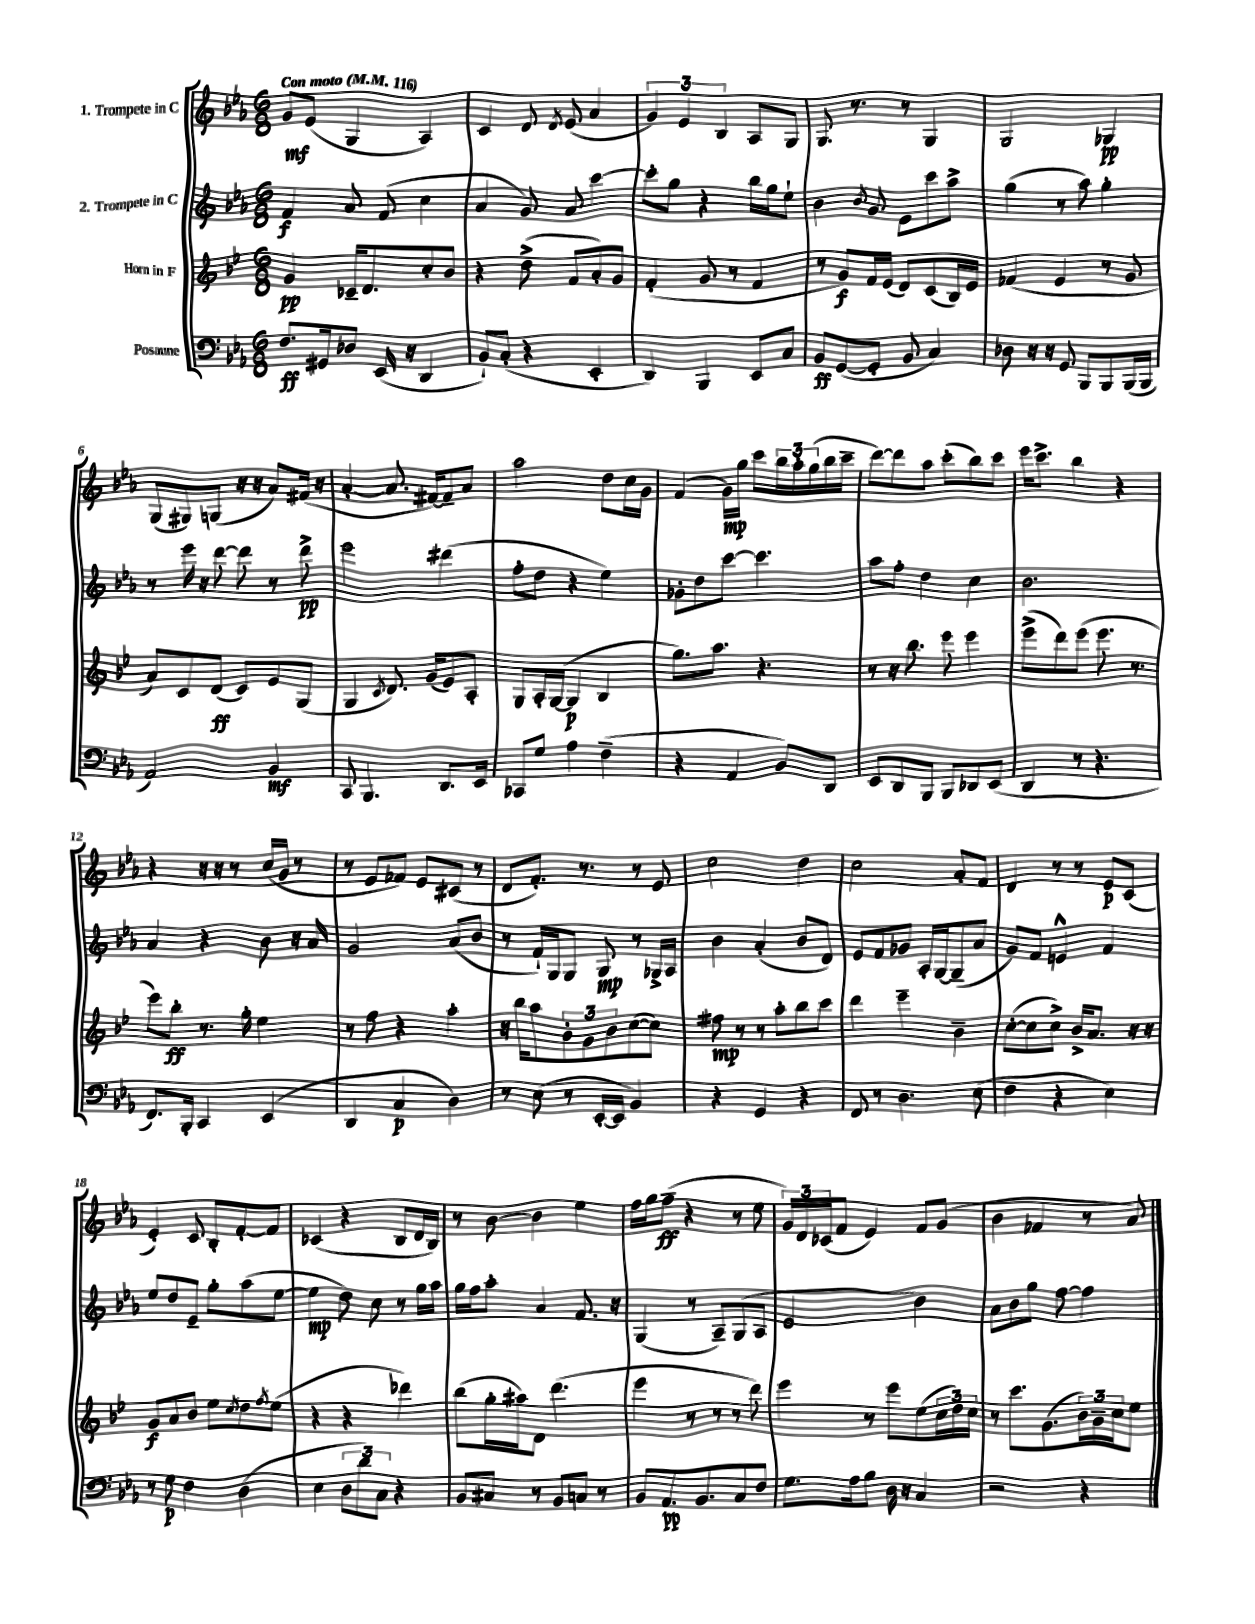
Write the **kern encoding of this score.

**kern	**dynam	**kern	**dynam	**kern	**dynam	**kern	**dynam
*part4	*part4	*part3	*part3	*part2	*part2	*part1	*part1
*staff4	*staff4	*staff3	*staff3	*staff2	*staff2	*staff1	*staff1
*I"Posaune	*	*I"Horn in F	*	*I"2. Trompete in C	*	*I"1. Trompete in C	*
*clefF4	*	*clefG2	*	*clefG2	*	*clefG2	*
*k[b-e-a-]	*	*k[b-e-]	*	*k[b-e-a-]	*	*k[b-e-a-]	*
*M6/8	*	*M6/8	*	*M6/8	*	*M6/8	*
*MM116	*	*MM116	*	*MM116	*	*MM116	*
=1	=1	=1	=1	=1	=1	=1	=1
!	!	!	!	!	!	!LO:TX:a:B:t=Con moto	!
8.F/L	ff	4g/	pp	4f/	f	8g/L	mf
.	.	.	.	.	.	(8e-/J	.
16GG#X/k	.	.	.	.	.	.	.
8D-X/J	.	16c-X~/KL	.	8a-/	.	4G/	.
.	.	8.d/	.	.	.	.	.
(16EE-/	.	.	.	(8f/	.	.	.
16r	.	.	.	.	.	.	.
4DD/	.	8cc'/	.	4cc\	.	4A-/)	.
.	.	8b-/J	.	.	.	.	.
=2	=2	=2	=2	=2	=2	=2	=2
8BB-`/L)	.	4r	.	4a-/	.	4c/	.
(8C'/J	.	.	.	.	.	.	.
4r	.	(8dd^\	.	8g/)	.	8d/	.
.	.	.	.	.	.	8qd/	.
.	.	8f/L	.	8a-/	.	(8e-/	.
4EE-'/	.	8a'/)	.	[4ccc\	.	4a-/	.
.	.	8g/J	.	.	.	.	.
=3	=3	=3	=3	=3	=3	=3	=3
4DD/)	.	(4f'/	.	8ccc'\L]	.	6g/)	.
.	.	.	.	8gg\J	.	.	.
.	.	.	.	.	.	6e-/	.
4BBB-/	.	8g/	.	4r	.	.	.
.	.	.	.	.	.	6B-/	.
.	.	8r	.	.	.	.	.
8EE-/L	.	4f/	.	16bb-\LL	.	8A-/L	.
.	.	.	.	16gg\J	.	.	.
8C/J	.	.	.	8ee-`\J	.	8G/J	.
=4	=4	=4	=4	=4	=4	=4	=4
8BB-/L	ff	8r	.	4b-\	.	8.G/	.
([8GG/	.	8g/L)	f	.	.	.	.
.	.	.	.	.	.	8.r	.
.	.	.	.	8qb-/	.	.	.
8GG'/J]	.	16f/L	.	8g/	.	.	.
.	.	(16e-/JJ	.	.	.	.	.
8BB-/	.	8d/L)	.	8e-\L	.	8r	.
4C/)	.	(8c/	.	8ccc\	.	4G/	.
.	.	16B-/L)	.	8aa-^\J	.	.	.
.	.	16e-/JJ	.	.	.	.	.
=5	=5	=5	=5	=5	=5	=5	=5
8D-X\	.	(4f-X/	.	(4gg\	.	2G/	.
16r	.	.	.	.	.	.	.
16r	.	.	.	.	.	.	.
8GG/	.	4e-/	.	8r	.	.	.
8BBB-/L	.	.	.	8aa-\)	.	.	.
8BBB-/	.	8r	.	4gg'\	.	4G-X/	pp
(16BBB-/L	.	8g/	.	.	.	.	.
16BBB-/JJ	.	.	.	.	.	.	.
!!LO:LB:g=z
=6	=6	=6	=6	=6	=6	=6	=6
2AA-/)	.	8a/L)	.	8r	.	(8G/L	.
.	.	8c/	.	16eee-\	.	8G#X/)	.
.	.	.	.	16r	.	.	.
.	.	(8d/J	ff	[8ddd\	.	(8Gn/J	.
.	.	8c/L)	.	8ddd\]	.	16r	.
.	.	.	.	.	.	16r	.
4BB-/	mf	8e-/	.	8r	.	8a-/L)	.
.	.	(8G/J	.	8ddd^\	pp	(16f#X/Jk	.
.	.	.	.	.	.	16r	.
=7	=7	=7	=7	=7	=7	=7	=7
8CC/	.	4G/	.	2eee-\	.	[4a-'/	.
4.BBB-/	.	.	.	.	.	.	.
.	.	8qc/	.	.	.	.	.
.	.	8.d/)	.	.	.	8.a-/]	.
.	.	(16g/KL	.	.	.	[16f#X/KL)	.
8.DD/L	.	8e-/)	.	(4ddd#X\	.	8f#~/]	.
.	.	8A'/J	.	.	.	8a-/J	.
16EE-/Jk	.	.	.	.	.	.	.
=8	=8	=8	=8	=8	=8	=8	=8
8CC-X/L	.	8G/L	.	8ff'\L	.	2aa-\	.
8G/J	.	16A'/L	.	8dd\J	.	.	.
.	.	([16G/JJ	.	.	.	.	.
4A-\	.	4G/]	p	4r	.	.	.
(4F~\	.	4B-/	.	4ee-\)	.	8dd\L	.
.	.	.	.	.	.	16cc\L	.
.	.	.	.	.	.	16g\JJ	.
=9	=9	=9	=9	=9	=9	=9	=9
4r	.	8.gg\L)	.	8g-X'\L	.	(4f/	.
.	.	.	.	8dd\	.	.	.
.	.	8.aa\J	.	.	.	.	.
4AA-/	.	.	.	[8ccc\J	.	16g\LL)	mp
.	.	.	.	.	.	16gg\JJ	.
.	.	4.r	.	4.ccc\]	.	8ccc\L	.
8BB-/L)	.	.	.	.	.	24bb-\L	.
.	.	.	.	.	.	24aa-'\	.
.	.	.	.	.	.	(24gg\	.
8DD/J	.	.	.	.	.	16bb-\	.
.	.	.	.	.	.	16ccc~\JJ	.
=10	=10	=10	=10	=10	=10	=10	=10
8EE-/L	.	8r	.	8aa-\L	.	[8ddd\L)	.
8DD/	.	16r	.	8ff'\J	.	8ddd\]	.
.	.	8.bb-\	.	.	.	.	.
8BBB-/J	.	.	.	4dd\	.	8aa-\J	.
8BBB-/L	.	8eee-\	.	.	.	(8ccc'\L	.
8DD-X/	.	4eee-\	.	4cc\	.	8bb-\)	.
(8EE-/J	.	.	.	.	.	8ccc\J	.
=11	=11	=11	=11	=11	=11	=11	=11
4DD/	.	(8eee-^\L	.	2.b-\	.	16eee-\KL	.
.	.	.	.	.	.	8.ccc^\J	.
.	.	8ddd\)	.	.	.	.	.
8r	.	(8eee-\J	.	.	.	4bb-\	.
4.r	.	8.eee-\	.	.	.	.	.
.	.	.	.	.	.	4r	.
.	.	8.r	.	.	.	.	.
!!LO:LB:g=z
=12	=12	=12	=12	=12	=12	=12	=12
8.FF/L)	.	8eee-\L)	.	4a-/	.	4r	.
.	.	8bb-'\J	ff	.	.	.	.
16BBB-'/Jk	.	.	.	.	.	.	.
4CC/	.	8.r	.	4r	.	16r	.
.	.	.	.	.	.	16r	.
.	.	.	.	.	.	8r	.
.	.	16gg'\	.	.	.	.	.
(4EE-/	.	4ee-\	.	8b-\	.	(16cc/LL	.
.	.	.	.	.	.	16g/JJ	.
.	.	.	.	16r	.	8r	.
.	.	.	.	16a-/	.	.	.
=13	=13	=13	=13	=13	=13	=13	=13
4DD/	.	8r	.	2g/	.	8r	.
.	.	8ff\	.	.	.	8e-/L	.
4C/	p	4r	.	.	.	8f-X/J)	.
.	.	.	.	.	.	8e-/L	.
4D\)	.	4aa'\	.	(8a-/L	.	(8c#X/J	.
.	.	.	.	8b-/J	.	8r	.
=14	=14	=14	=14	=14	=14	=14	=14
8r	.	16r	.	8r	.	8d/L	.
.	.	16bb-\KL	.	.	.	.	.
(8E-\	.	8aa\	.	16f`/LL)	.	8.f'/J)	.
.	.	.	.	16G/J	.	.	.
8r	.	12b-'\	.	8G/J	.	.	.
.	.	.	.	.	.	8.r	.
.	.	12g\	.	.	.	.	.
[16EE-'/LL	.	.	.	8G/	mp	.	.
.	.	12b-\	.	.	.	.	.
16EE-/JJ]	.	.	.	.	.	.	.
4BB-/)	.	([8cc\	.	8r	.	8r	.
.	.	8cc\J])	.	16G-X^/LL	.	8e-/	.
.	.	.	.	16A-/JJ	.	.	.
=15	=15	=15	=15	=15	=15	=15	=15
4r	.	8ff#X\	mp	4b-\	.	2cc\	.
.	.	8r	.	.	.	.	.
4GG/	.	8r	.	(4a-'/	.	.	.
.	.	8aa'\L	.	.	.	.	.
4r	.	8bb-\	.	8b-/L	.	4dd\	.
.	.	8ccc\J	.	8d/J)	.	.	.
=16	=16	=16	=16	=16	=16	=16	=16
8FF/	.	4ddd\	.	8e-/L	.	2cc\	.
8r	.	.	.	8f/	.	.	.
4.D\	.	4eee-~\	.	8g-X/J	.	.	.
.	.	.	.	16A-'/LL	.	.	.
.	.	.	.	[16G/J	.	.	.
.	.	4b-~\	.	(8G~/]	.	8a-'/L	.
(8E-\	.	.	.	8a-/J	.	8f/J	.
=17	=17	=17	=17	=17	=17	=17	=17
4F\	.	([8cc'\L	.	8g/L)	.	4d/	.
.	.	8cc\]	.	8f/J	.	.	.
4r	.	8cc^\J)	.	4en^^/	.	8r	.
.	.	16b-^/KL	.	.	.	8r	.
.	.	8.a/J	.	.	.	.	.
4E-\)	.	.	.	4f/	.	8e-/L	p
.	.	16r	.	.	.	(8c/J	.
.	.	16r	.	.	.	.	.
!!LO:LB:g=z
=18	=18	=18	=18	=18	=18	=18	=18
8r	.	8g/L	f	8ee-/L	.	4e-'/)	.
8G\	p	8a/	.	8dd/	.	.	.
4F\	.	8b-/J	.	8e-~/J	.	8c/	.
.	.	8ee-\L	.	8gg'\L	.	8B-'/L	.
.	.	8qcc/	.	.	.	.	.
(4D\	.	8dd\	.	(8aa-\	.	[8f'/	.
.	.	8qff/	.	.	.	.	.
.	.	(8ee-\J	.	[8ee-\J	.	8f/J]	.
=19	=19	=19	=19	=19	=19	=19	=19
4E-\	.	4r	.	4ee-\]	mp	(4c-X/	.
12D\L	.	4r	.	8dd\)	.	4r	.
12d\)	.	.	.	.	.	.	.
.	.	.	.	8cc\	.	.	.
12C\J	.	.	.	.	.	.	.
4r	.	4ddd-X\)	.	8r	.	8B-/L	.
.	.	.	.	16gg\LL	.	16d/L	.
.	.	.	.	16aa-\JJ	.	16B-/JJ)	.
=20	=20	=20	=20	=20	=20	=20	=20
8BB-/L	.	(8bb-\L	.	16gg\LL	.	8r	.
.	.	.	.	16ff\J	.	.	.
8C#X/J	.	16gg'\L	.	8aa-'\J	.	[8b-\	.
.	.	16aa#X\J)	.	.	.	.	.
8r	.	8d\J	.	4a-/	.	4b-\]	.
8BB-/L	.	(4.ddd\	.	.	.	.	.
8Cn/J	.	.	.	8.f/	.	4ee-\	.
8r	.	.	.	.	.	.	.
.	.	.	.	16r	.	.	.
=21	=21	=21	=21	=21	=21	=21	=21
8BB-/L	.	4eee-\	.	(4G/	.	16ff\LL	.
.	.	.	.	.	.	16gg\J	.
8.AA-/	pp	.	.	.	.	(8ff~\J	ff
.	.	8r	.	8r	.	4r	.
8.BB-/	.	.	.	.	.	.	.
.	.	8r	.	8A-~/L)	.	.	.
8C/	.	8r	.	(8G/	.	8r	.
8F/J	.	8ddd\)	.	8A-/J	.	8ee-\	.
=22	=22	=22	=22	=22	=22	=22	=22
8.G\L	.	4eee-\	.	2e-/	.	24g/LL)	.
.	.	.	.	.	.	24d/	.
.	.	.	.	.	.	(24c-X/J	.
.	.	.	.	.	.	8f/J	.
16A-\k	.	.	.	.	.	.	.
8B-\J	.	8r	.	.	.	4e-/)	.
16D\	.	8eee-\L	.	.	.	.	.
16r	.	.	.	.	.	.	.
4C/	.	(8ee-\	.	4b-\)	.	8f/L	.
.	.	24cc\L	.	.	.	(8g/J	.
.	.	24dd\)	.	.	.	.	.
.	.	24cc\JJ	.	.	.	.	.
=23	=23	=23	=23	=23	=23	=23	=23
2r	.	8r	.	8a-\L	.	4b-\	.
.	.	8.ccc\L	.	8b-\	.	.	.
.	.	.	.	8gg\J	.	4f-X/	.
.	.	(8.g\	.	.	.	.	.
.	.	.	.	[8ff\	.	.	.
4r	.	24b-\L)	.	4ff\]	.	8r	.
.	.	24g~\	.	.	.	.	.
.	.	24cc\J	.	.	.	.	.
.	.	8ee-\J	.	.	.	8a-/)	.
==	==	==	==	==	==	==	==
*-	*-	*-	*-	*-	*-	*-	*-
